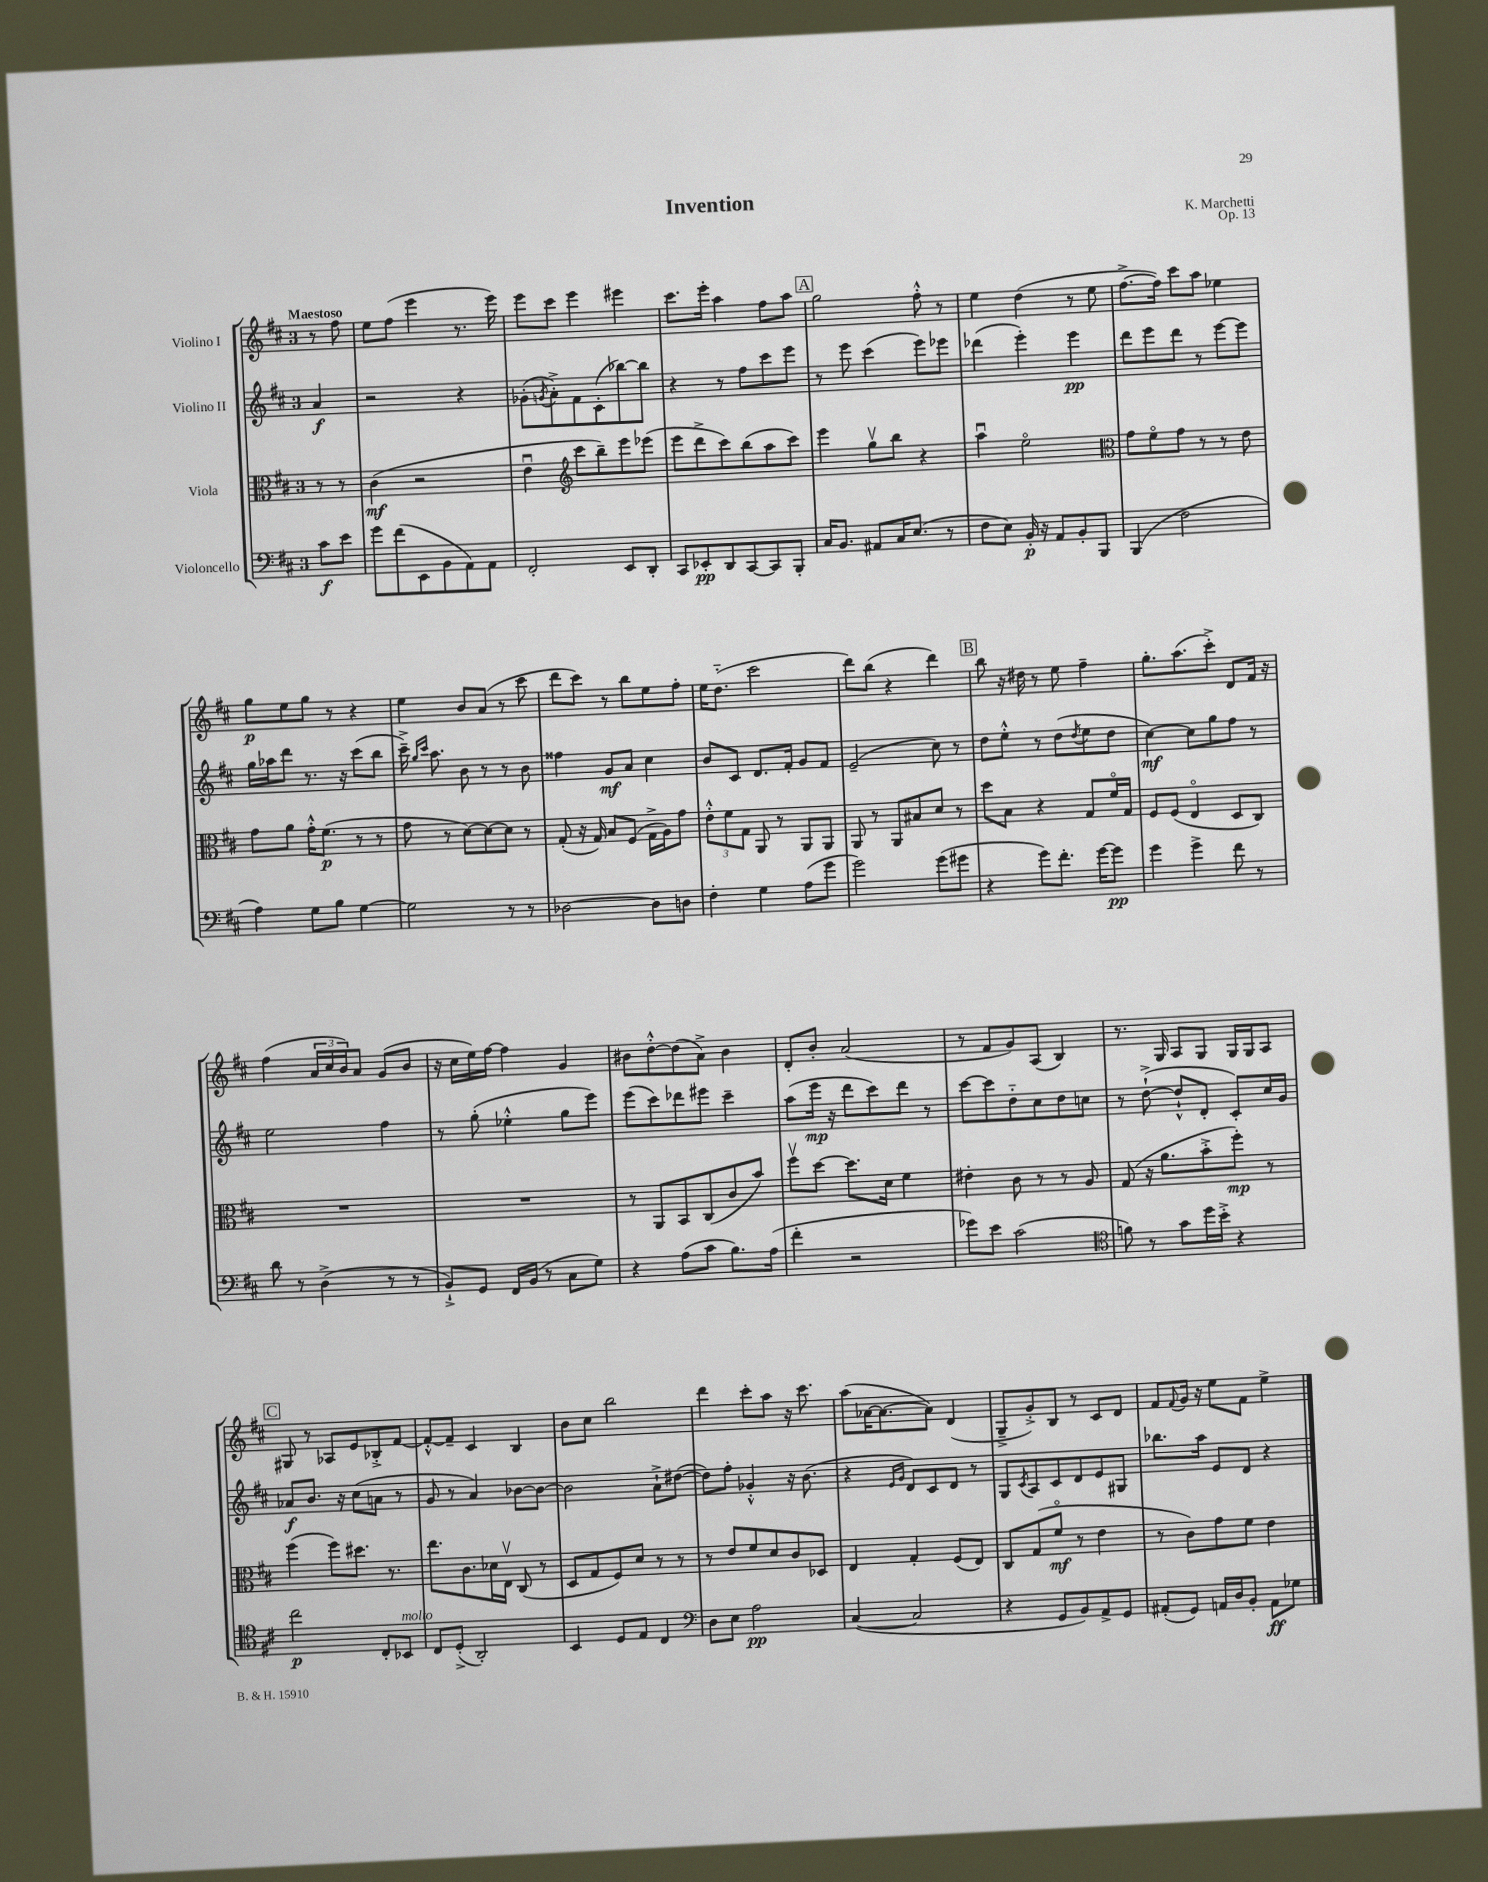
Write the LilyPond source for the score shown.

\header { title = "Invention" composer = "K. Marchetti" opus = "Op. 13" }
<<
\new StaffGroup <<
\new Staff = "s0" \with { instrumentName = "Violino I" } {
    \clef treble \key d \major \once \override Staff.TimeSignature.style = #'single-digit \time 3/4 \partial 4 \tempo "Maestoso"
    r8 fis''8 |
    e''8 fis''8( e'''4 r8. e'''16) |
    e'''8 cis'''8 e'''4 eis'''4 |
    cis'''8. e'''16-. a''4 fis''8 a''8 |
    \mark \markup { \box "A" } g''2 fis''8-.-^ r8 |
    e''4 d''4( r8 e''8 |
    fis''8.~-> fis''16) cis'''8 a''8 ees''4 |
    g''8\p e''8 g''8 r8 r4 |
    e''4 b'8 a'8( r8 cis'''8 |
    d'''8 cis'''8) r8 b''8 e''8 fis''8-. |
    e''16 d''8.-_( cis'''2 |
    d'''8) b''8( r4 d'''4) |
    \mark \markup { \box "B" } b''8 r16 dis''16 r8 e''8 fis''4-- |
    g''8.-. a''8.( cis'''8-.->) d'8 fis'16 r16 |
    fis''4( \tuplet 3/2 { a'16 cis''16 b'16) } a'8 g'8( b'8 |
    r16 cis''16 e''16) fis''16~ fis''4 g'4 |
    bis'8 d''8~-.-^ d''8( a'8->) bis'4 |
    d'8-. b'8-. a'2( |
    r8 fis'8 g'8) a8( b4) |
    r8. g16 a8 g8 g16 g16 a8 |
    \mark \markup { \box "C" } gis8 r8 aes8 e'8 bes8-.-> fis'8~ |
    fis'8~-.-^ fis'8-- cis'4 b4 |
    b'8 cis''8 b''2 |
    d'''4 cis'''8-. a''8 r16 cis'''8. |
    a''8( aes'16~ aes'8.~ aes'8) d'4( |
    g8---> g'8-.->) b8 r8 cis'8 d'8 |
    fis'8 \appoggiatura { fis'8 } g'16 r16 e''8 fis'8 e''4-> \bar "|." |
}
\new Staff = "s1" \with { instrumentName = "Violino II" } {
    \clef treble \key d \major \once \override Staff.TimeSignature.style = #'single-digit \time 3/4 \partial 4
    a'4\f |
    r2 r4 |
    ges'8-.( \acciaccatura { g'8 } a'8-.->) fis'8 cis'8-.( bes''8~) bes''8 |
    r4 r8 fis''8 cis'''8 e'''8 |
    \mark \markup { \box "A" } r8 e'''8 cis'''4( e'''8) ees'''8 |
    des'''4( e'''4-.) e'''4\pp |
    d'''8 e'''8 d'''8 r8 e'''8~ e'''8 |
    g''16 aes''16 d'''8 r8. r16 cis'''8( b''8 |
    cis'''16--->) \grace { g''16 cis'''16 } a''8. b'8 r8 r8 b'8 |
    fisis''4 g'8\mf a'8 cis''4 |
    b'8 cis'8 d'8. fis'16-. g'8 fis'8 |
    e'2--( cis''8) r8 |
    \mark \markup { \box "B" } d''8 e''8-.-^ r8 d''8( \acciaccatura { d''8 } e''8 d''8 |
    cis''4~\mf) cis''8 g''8 fis''8 r8 |
    e''2 fis''4 |
    r8 g''8-.( ees''4-.-^ g''8 e'''8) |
    e'''8( cis'''8) des'''8 eis'''8 cis'''4-- |
    a''8( e'''16\mp r16 d'''8 cis'''8) d'''8 r8 |
    cis'''8~ cis'''8 d''8-_ cis''8 d''8 c''8 |
    r8 d''8~-!->( d''8-!-^ d'8-. cis'8-.) cis''16 g'16 |
    \mark \markup { \box "C" } aes'8\f b'8. r16 cis''8( a'8 r8 |
    g'8 r8 a'4) bes'8~ bes'8~ |
    bes'2 a'8-!-> dis''8~( |
    dis''8) fis''8-. ges'4-.-^ r16 b'8.( |
    r4 \grace { e'16 g'16 } d'8) cis'8 d'8 r8 |
    g8 \acciaccatura { cis'8 } a8 cis'8 d'8 e'8 gis8 |
    bes''8. a''16 e'8 d'8 r4 \bar "|." |
}
\new Staff = "s2" \with { instrumentName = "Viola" } {
    \clef alto \key d \major \once \override Staff.TimeSignature.style = #'single-digit \time 3/4 \partial 4
    r8 r8 |
    cis'4\mf( r2 |
    e'4\downbow \clef treble cis'''8 b''8--) e'''8 ees'''8( |
    e'''8 d'''8-> cis'''8) b''8( a''8 cis'''8) |
    \mark \markup { \box "A" } e'''4 g''8\upbow b''8 r4 |
    a''4\downbow e''2\flageolet |
    \clef alto g'8 fis'8\flageolet g'8 r8 r8 e'8 |
    g'8 a'8 g'16-.-^ fis'8.\p( r8 r8 |
    g'8 r8 d'8~) d'8~ d'8 r8 |
    g8-.( r16 g16) b8 fis8( g16-> a16) g'8 |
    \tuplet 3/2 { e'8-.-^ fis'8 g8 } a,8 r8 a,8 a,8 |
    a,8 r8 a,8 bis8 d'8 r8 |
    \mark \markup { \box "B" } d''8 b8 r4 g8 fis'16\flageolet g16 |
    fis8 fis8( e4\flageolet d8 cis8) |
    R2. |
    R2. |
    r8 a,8 b,8 cis8( cis'8 b'8) |
    fis''8\upbow d''8~ d''8. d'16 fis'4 |
    eis'4-. cis'8 r8 r8 a8 |
    g8( r16 a'8. b'8-.-> fis''8-.\mp) r8 |
    \mark \markup { \box "C" } fis''4( fis''8) dis''8. r8. |
    e''8. cis'8. des'16 e16\upbow cis8( r8 |
    d8 g8 fis8) d'8 r8 r8 |
    r8 e'8 fis'8 d'8 cis'8 des8 |
    e4 g4-. fis8( e8) |
    cis8 g8( fis'8\flageolet\mf r8 e'4 |
    r8 cis'8) g'8 fis'8 e'4 \bar "|." |
}
\new Staff = "s3" \with { instrumentName = "Violoncello" } {
    \clef bass \key d \major \once \override Staff.TimeSignature.style = #'single-digit \time 3/4 \partial 4
    cis'8\f e'8 |
    g'8 fis'8( e,8 b,8 a,8) a,8 |
    fis,2-. e,8 d,8-. |
    cis,8 ees,8-.\pp d,8 cis,8~ cis,8 b,,8-. |
    \mark \markup { \box "A" } cis16 b,8. ais,8 cis16 e8.( r8 |
    fis8 e8) b,16-.\p r16 a,8 b,8-. b,,8 |
    b,,4( fis2 |
    a4) g8 b8 g4~ |
    g2 r8 r8 |
    des2~ des8 d8 |
    fis4-. g4 a8( g'8 |
    g'2) g'8( gis'8 |
    \mark \markup { \box "B" } r4 g'8) fis'8.-. g'16~ g'8\pp |
    g'4 g'4-> fis'8 r8 |
    d'8 r8 d4->( r8 r8 |
    b,8-!->) g,8 fis,16 b,16( r8 cis8 g8) |
    r4 a8( cis'8 b8.) a16( |
    fis'4-. r2 |
    ges'8) e'8 cis'2( |
    \clef tenor f'8) r8 g'8 d''16 b'16-.-> r4 |
    \mark \markup { \box "C" } cis''2\p cis8-. bes,8^\markup { \italic "molto" } |
    cis8 d8-.->( a,2-.) |
    b,4 d8 e8 cis4 |
    \clef bass d8 e8 a2\pp |
    cis4~( cis2 |
    r4 g,8 b,8) a,8-> g,8 |
    ais,8-.( g,8) a,16 d16 b,8-. a,8\ff ges8 \bar "|." |
}
>>
>>
\layout { \context { \Score \remove "Bar_number_engraver" } }
